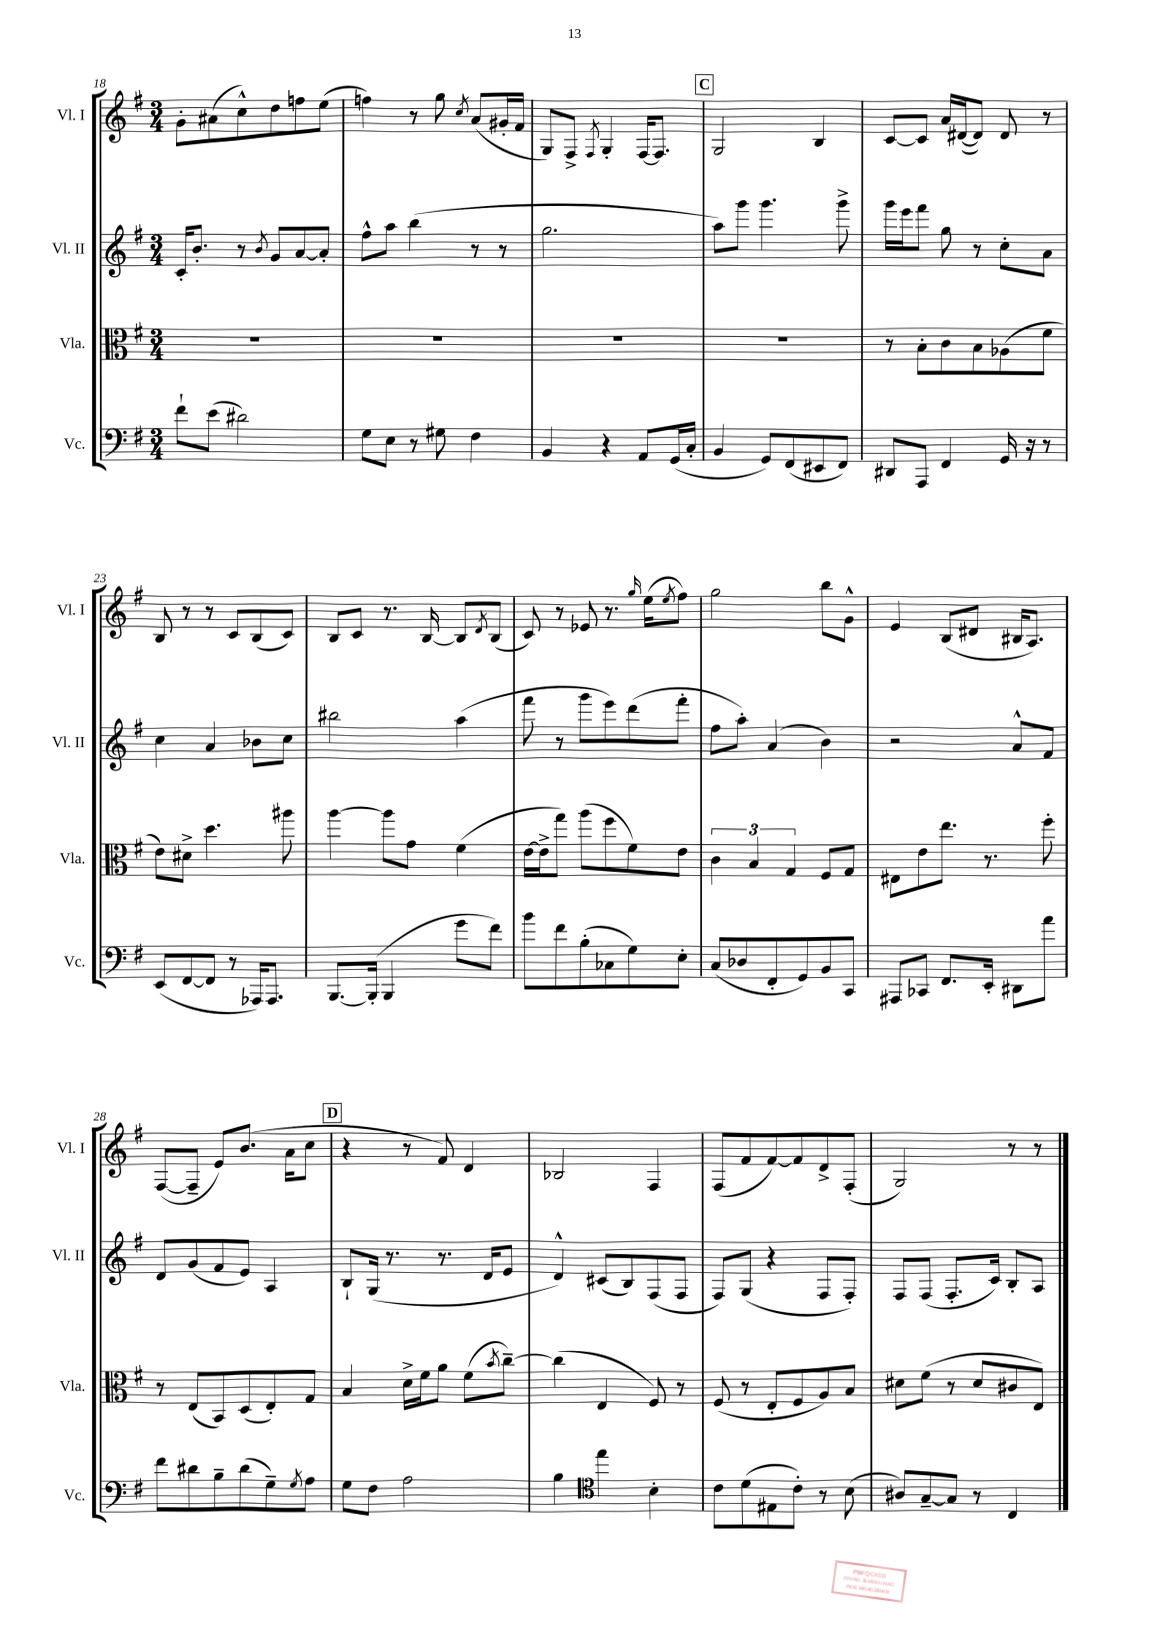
<<
\new StaffGroup <<
\new Staff = "s0" \with { instrumentName = "Vl. I" shortInstrumentName = "Vl. I" } {
    \clef treble \key g \major \numericTimeSignature \time 3/4
    g'8-. ais'8( c''8-^) d''8 f''8 e''8( |
    f''4) r8 g''8 \acciaccatura { c''8 } a'8( gis'16-. fis'16 |
    g8) fis8-> \acciaccatura { fis8 } g4-. fis16~ fis8. |
    \mark \markup { \box "C" } g2 b4 |
    c'8~ c'8 a'16 dis'16~( dis'8) dis'8 r8 |
    b8 r8 r8 c'8 b8( c'8) |
    b8 c'8 r8. b16~ b8 \acciaccatura { d'8 } b8( |
    c'8) r8 ees'8 r8. \grace { g''16 } e''16( \acciaccatura { e''8 } fis''8) |
    g''2 b''8 g'8-^ |
    e'4 b8( dis'8 bis16 a8.) |
    fis8~( fis8-- e'8) b'8.( a'16 c''8 |
    \mark \markup { \box "D" } r4 r8 fis'8) d'4 |
    bes2 fis4 |
    fis8( fis'8 fis'8~) fis'8 d'8-> fis8-.( |
    g2) r8 r8 \bar "|." |
}
\new Staff = "s1" \with { instrumentName = "Vl. II" shortInstrumentName = "Vl. II" } {
    \clef treble \key g \major \numericTimeSignature \time 3/4
    c'16-. b'8.-. r8 \acciaccatura { b'8 } g'8 a'8~ a'8-. |
    fis''8-^ a''8 b''4( r8 r8 |
    g''2. |
    \mark \markup { \box "C" } a''8) g'''8 g'''4. g'''8-> |
    g'''16 e'''16 fis'''8 g''8 r8 c''8-. a'8 |
    c''4 a'4 bes'8 c''8 |
    bis''2 a''4( |
    fis'''8 r8 g'''8 e'''8) d'''8( fis'''8-. |
    fis''8 a''8-.) a'4( b'4) |
    r2 a'8-^ fis'8 |
    d'8 g'8( fis'8 e'8) a4 |
    \mark \markup { \box "D" } b8-! g16( r8. r8. d'16 e'8 |
    d'4-^) cis'8( b8) fis8( fis8 |
    fis8) g8( r4 fis8 fis8-.) |
    fis8 fis8( fis8.-. c'16) b8-. a8 \bar "|." |
}
\new Staff = "s2" \with { instrumentName = "Vla." shortInstrumentName = "Vla." } {
    \clef alto \key g \major \numericTimeSignature \time 3/4
    R2. |
    R2. |
    R2. |
    \mark \markup { \box "C" } R2. |
    r8 b8-. c'8 b8 aes8( fis'8 |
    e'8) dis'8-> d''4. ais''8 |
    a''4~ a''8 g'8 fis'4( |
    e'16~ e'16-> g''8) a''8( fis''8 fis'8) e'8 |
    \tuplet 3/2 { c'4 b4 g4 } fis8 g8 |
    eis8 e'8 e''8. r8. fis''8-. |
    r8 e8( b,8) d8( e8-.) g8 |
    \mark \markup { \box "D" } b4 d'16-> fis'16 a'8 fis'8( \acciaccatura { b'8 } c''8~--) |
    c''4( e4 fis8) r8 |
    fis8( r8 e8-. fis8 a8) b8 |
    dis'8 fis'8( r8 dis'8 cis'8 e8) \bar "|." |
}
\new Staff = "s3" \with { instrumentName = "Vc." shortInstrumentName = "Vc." } {
    \clef bass \key g \major \numericTimeSignature \time 3/4
    fis'8-! e'8( dis'2) |
    g8 e8 r8 gis8 fis4 |
    b,4 r4 a,8 g,16( c16-. |
    \mark \markup { \box "C" } b,4 g,8) fis,8( eis,8 fis,8) |
    dis,8 a,,8 fis,4 g,16 r16 r8 |
    e,8( fis,8~ fis,8 r8 aes,,16) aes,,8. |
    b,,8.~ b,,16-.( b,,4 g'8 fis'8) |
    b'8 fis'8 b8-.( ces8 g8) e8-. |
    c8( des8 fis,8-. g,8) b,8 c,8 |
    ais,,8 ces,8 fis,8. e,16-. dis,8 a'8 |
    fis'8 dis'8 b8-- dis'8( g8--) \acciaccatura { g8 } a8 |
    \mark \markup { \box "D" } g8 fis8 a2 |
    b4 \clef tenor e''4 b4-. |
    c'8 d'8( eis8 c'8-.) r8 b8( |
    ais8) g8~-- g8 r8 c4 \bar "|." |
}
>>
>>
\layout { \context { \Score currentBarNumber = #18 } }
